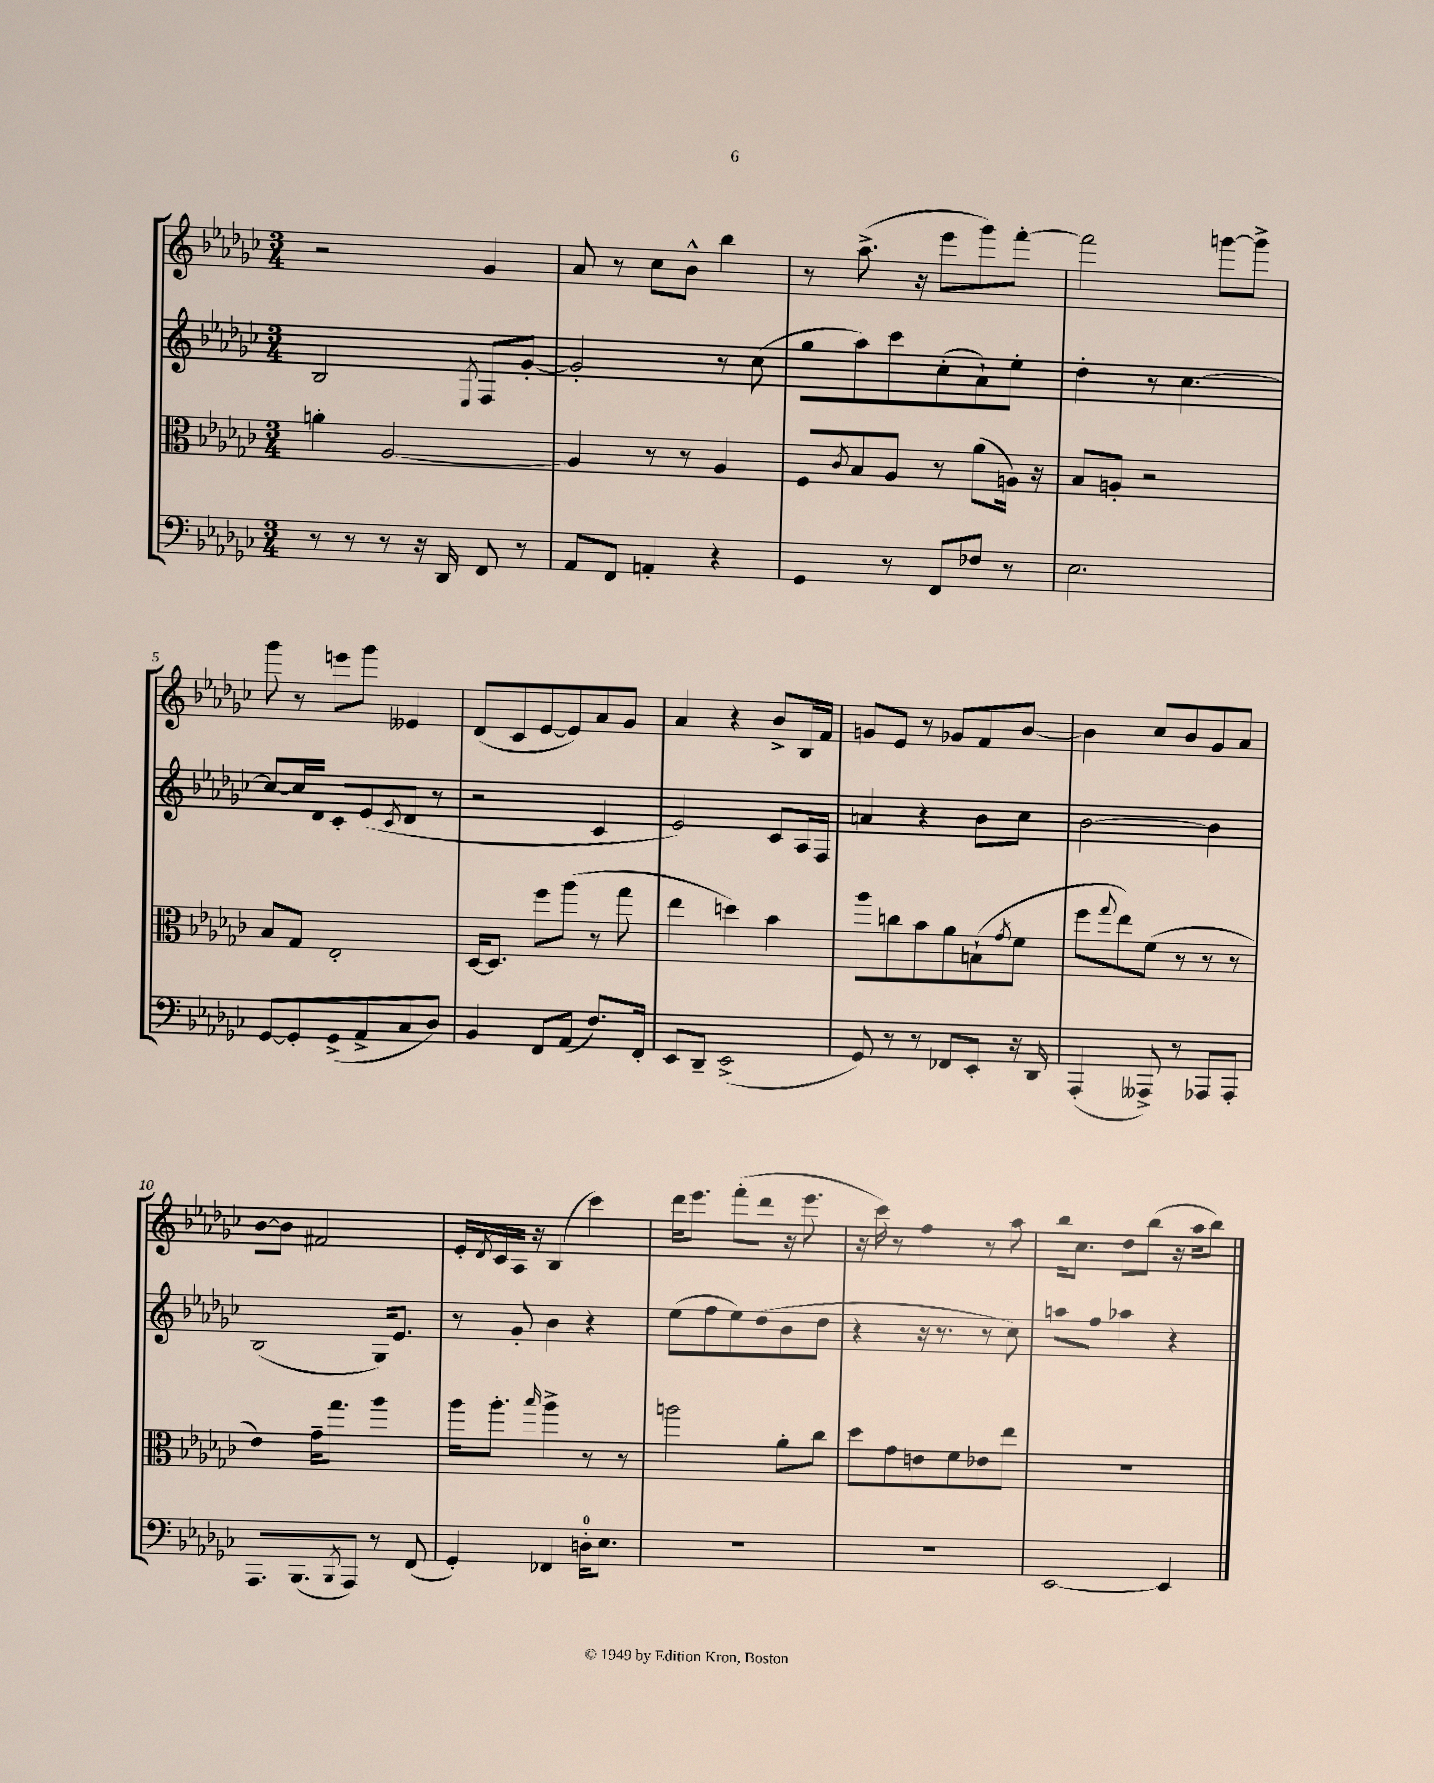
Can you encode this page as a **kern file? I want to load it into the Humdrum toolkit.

**kern	**kern	**kern	**kern
*part4	*part3	*part2	*part1
*staff4	*staff3	*staff2	*staff1
*clefF4	*clefC3	*clefG2	*clefG2
*k[b-e-a-d-g-c-]	*k[b-e-a-d-g-c-]	*k[b-e-a-d-g-c-]	*k[b-e-a-d-g-c-]
*M3/4	*M3/4	*M3/4	*M3/4
=1	=1	=1	=1
8r	4an'\	2B-/	2r
8r	.	.	.
8r	[2A-/	.	.
16r	.	.	.
16DD-/	.	.	.
.	.	8qE-/	.
8FF/	.	8F/L	4g-/
8r	.	[8g-'/J	.
=2	=2	=2	=2
8AA-/L	4A-/]	2g-'/]	8a-/
8FF/J	.	.	8r
4AAn'/	8r	.	8cc-\L
.	8r	.	8b-^^\J
4r	4A-/	8r	4bb-\
.	.	(8cc-\	.
=3	=3	=3	=3
4GG-/	8F/L	8gg-\L	8r
.	8qc-/	.	.
.	8B-/	8aa-\)	(8.aa-^\
8r	8A-/J	8ccc-\	.
.	.	.	16r
8FF/L	8r	(8cc-'\	8eee-\L
8F-X/J	(8a-\L	8a-`\)	8ggg-\)
8r	16An\Jk)	8ee-'\J	[8fff'\J
.	16r	.	.
=4	=4	=4	=4
2.E-\	8B-/L	4dd-'\	2fff\]
.	8An'/J	.	.
.	2r	8r	.
.	.	[4.cc-\	.
.	.	.	[8gggn\L
.	.	.	8ggg^\J]
!!LO:LB:g=z
=5	=5	=5	=5
[8GG-/L	8B-/L	8cc-/L_	8ggg-\
8GG-'/]	8G-/J	16cc-/L]	8r
.	.	16d-/JJ	.
(8GG-^/	2E-'/	8c-'/L	8eeen\L
8AA-^/	.	(8e-/	8ggg-\J
.	.	8qc-/	.
8C-/	.	8d-/J	4e--X/
8D-/J)	.	8r	.
=6	=6	=6	=6
4BB-/	[16D-/KL	2r	(8d-/L
.	8.D-/J]	.	.
.	.	.	8c-/
8FF/L	8ff\L	.	[8e-/
(8AA-/J	(8aa-\J	.	8e-/])
8.F/L)	8r	4c-/	8a-/
.	8gg-\	.	8g-/J
16FF'/Jk	.	.	.
=7	=7	=7	=7
8EE-/L	4ee-\	2e-/)	4a-/
8DD-~/J	.	.	.
(2EE-^/	4ddn\)	.	4r
.	4b-\	8c-/L	8b-^/L
.	.	16A-/L	16B-/L
.	.	16F/JJ	16f/JJ
=8	=8	=8	=8
8GG-/)	8aa-\L	4an/	8gn/L
8r	8ccn\	.	8e-/J
8r	8b-\	4r	8r
8FF-X/L	8a-\	.	8g-X/L
8EE-'/J	(8Bn`\	8b-\L	8f/
.	8qg-/	.	.
16r	8f\J	8cc-\J	[8b-/J
16DD-/	.	.	.
=9	=9	=9	=9
(4AAA-'/	8ff\L	[2b-\	4b-\]
.	8qqgg-/	.	.
.	8ee-\)	.	.
8AAA--X^/)	(8f\J	.	8cc-/L
8r	8r	.	8b-/
8AAA-X/L	8r	4b-\]	8g-/
8AAA-'/J	8r	.	8a-/J
!!LO:LB:g=z
=10	=10	=10	=10
8.AAA-/L	4e-\)	(2B-/	[8b-\L
.	.	.	8b-\J]
(8.BBB-/	.	.	.
.	16g-~\KL	.	2f#X/
.	8.gg-\J	.	.
8qBBB-/	.	.	.
8AAA-/J)	.	.	.
8r	4aa-\	16G-/KL)	.
.	.	8.e-/J	.
(8FF/	.	.	.
=11	=11	=11	=11
4GG-'/)	16aa-\KL	8r	16e-'/LL
.	.	.	8qd-/
.	8.aa-'\J	.	16c-/
.	.	8g-'/	16A-/JJ
.	.	.	16r
.	16qqbb-/	.	.
4FF-X/	4aa-^\	4b-\	(4B-/
16Dn'\KL	8r	4r	4ccc-\)
8.E-\J	.	.	.
.	8r	.	.
=12	=12	=12	=12
2.r	2aan\	(8ee-\L	16ddd-\KL
.	.	.	8.eee-\J
.	.	8ff\	.
.	.	8ee-\)	(8fff'\L
.	.	(8dd-\	8ddd-\J
.	8a-'\L	8b-\	16r
.	.	.	8.eee-\
.	8cc-\J	8dd-\J	.
=13	=13	=13	=13
2.r	8dd-\L	4r	16r
.	.	.	16ccc-\)
.	8g-\	.	8r
.	8en\	16r	4ff\
.	.	8.r	.
.	8f\	.	.
.	8e-X\	8r	8r
.	8ee-\J	8cc-\)	8aa-\
=14	=14	=14	=14
[2EE-/	2.r	8aan\L	16bb-\KL
.	.	.	8.cc-\J
.	.	8ff\J	.
.	.	4aa-X\	8dd-\L
.	.	.	(8bb-\J
4EE-/]	.	4r	16r
.	.	.	16aa-\KL
.	.	.	8bb-\J)
==	==	==	==
*-	*-	*-	*-
